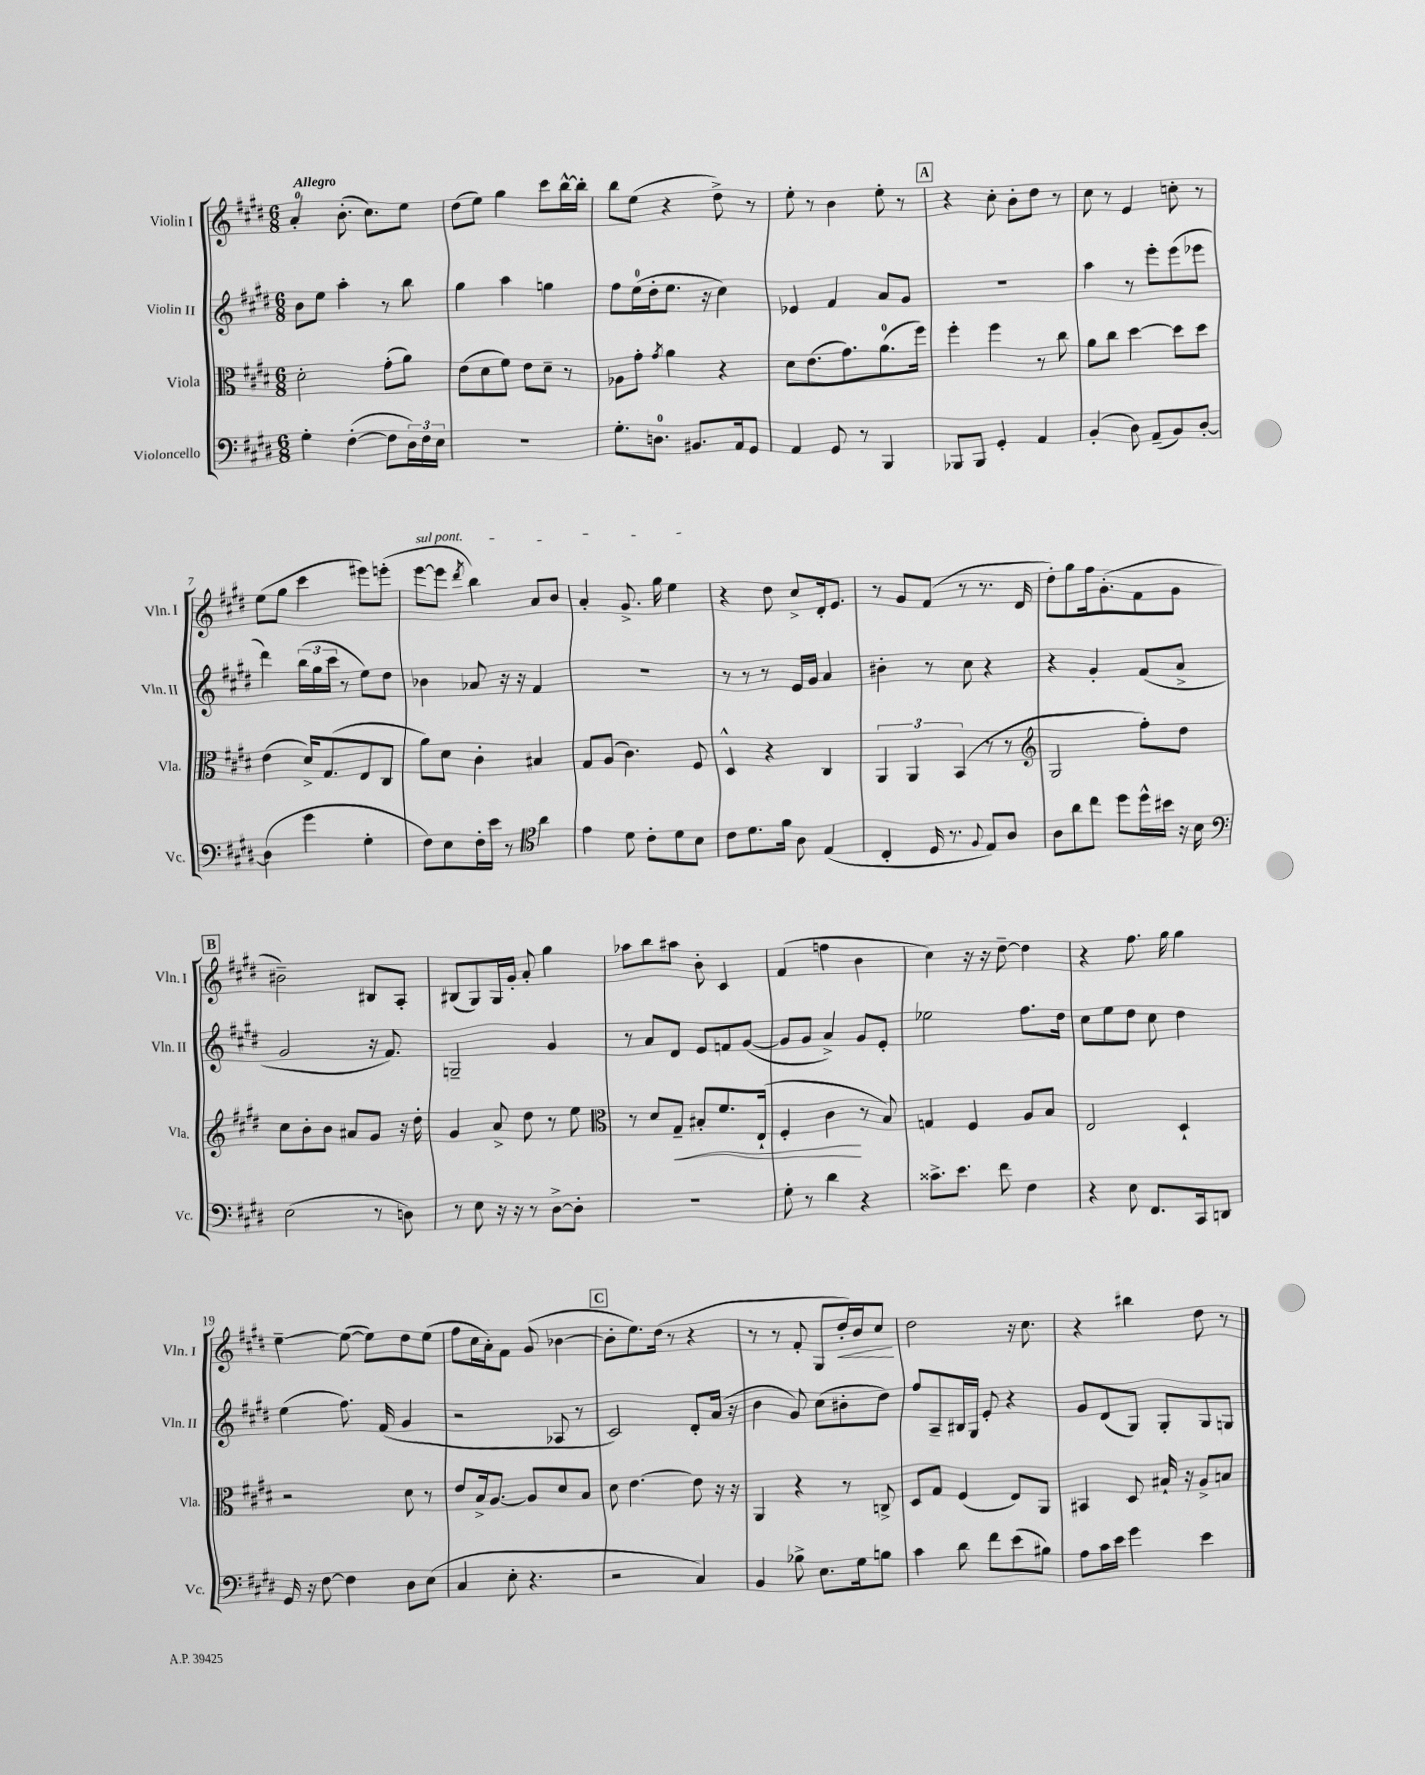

**kern	**kern	**kern	**kern
*staff4	*staff3	*staff2	*staff1
*clefF4	*clefC3	*clefG2	*clefG2
*k[f#c#g#d#]	*k[f#c#g#d#]	*k[f#c#g#d#]	*k[f#c#g#d#]
*M6/8	*M6/8	*M6/8	*M6/8
4G#'	2d#'	8b	4a'
.	.	8ee	.
([4F#'	.	4aa'	(8.b'
.	.	.	8.cc#)
8F#]	(8g#'	8r	.
24D#)	8a)	8bb	8ee
24F#	.	.	.
24E	.	.	.
=	=	=	=
2.r	(8e	4gg#	(8dd#
.	8d#	.	8ee)
.	8f#)	4aa	4gg#
.	8e	.	.
.	8d#~	4gg	8ccc#
.	8r	.	[16bb^^
.	.	.	16bb']
=	=	=	=
8.G#'	8A-	8ff#	8bb
.	8g#'	(16ee	(8ee
8.D	.	16dd#'	.
.	8qg#	.	.
.	4a	8.ee	4r
8.BB#	.	.	.
.	.	16r	.
.	4r	4cc#)	8dd#^)
16AA	.	.	.
8GG#	.	.	8r
=	=	=	=
4AA	8d#	4e-	8ee'
.	(8.e	.	8r
8GG#	.	4f#	4b
.	8.g#)	.	.
8r	.	.	.
4BBB	(8.a	8a	8ee'
.	.	8g#	8r
.	16ff#)	.	.
=	=	=	=
8BBB-	4ff#'	2.r	4r
8BBB-	.	.	.
4GG#'	4ff#	.	8cc#'
.	.	.	8b'
4AA	8r	.	8dd#
.	8cc#	.	8r
=	=	=	=
(4BB'	8a	4aa	8cc#
.	8cc#	.	8r
8D#)	[4dd#	8r	4e
(8AA~	.	8eee'	.
8BB)	8dd#]	(8eee	8cc'
[8D#'	8dd#	8eee-	8r
=	=	=	=
(4D#]	(4e	4ddd#)	(8ee
.	.	.	8gg#
4g#	16d#^)	(24bb	4ccc#
.	.	24gg#	.
.	(8.G#	.	.
.	.	24ccc#	.
.	.	8r	.
4G#'	8E	8ee)	8eee#)
.	8C#	8dd#	(8eee'
=	=	=	=
8F#)	8a)	4b-	[8eee
8E	8d#	.	8eee]
.	.	.	8qddd#
16F#'	4c#'	8a-	4bb)
16e	.	.	.
8r	.	16r	.
.	.	16r	.
*clefC4	*	*	*
4a	4B#	4f#	8a
.	.	.	8b
=	=	=	=
4e	8G#	2.r	4a'
.	(8A	.	.
8d#	4.c#)	.	8.g#^
8c#'	.	.	.
.	.	.	16gg#
8d#	.	.	4ee
8B	8F#	.	.
=	=	=	=
8c#	4D#^^	8r	4r
8.d#	.	8r	.
.	4r	8r	8dd#
16f#	.	.	.
8A	.	16e	8cc#^
.	.	16g#	.
(4E	4C#	4a	16d#'
.	.	.	8.e
=	=	=	=
4C#'	6AA	4b#'	8r
.	.	.	8g#
.	6AA	.	.
16D#	.	8r	(8f#
8.r	.	.	.
.	(6BB	.	.
.	.	8cc#	8r
8qqF#	.	.	.
8E)	8r	4r	8.r
8A	8r	.	.
.	.	.	16d#
=	=	=	=
*	*clefG2	*	*
8A	2G#	4r	8dd#')
8a	.	.	8gg#
8cc#	.	4g#'	16ff#
.	.	.	(8.g#'
8dd#	.	.	.
16dd#^^	8ff#')	(8f#	8f#
16b#	.	.	.
16r	8dd#	8a^	8g#
16B	.	.	.
=	=	=	=
*clefF4	*	*	*
(2E	8cc#	2g#	2b#~)
.	8b'	.	.
.	8b	.	.
.	8a#	.	.
8r	8g#	16r	8B#
.	.	8.f#)	.
8D)	16r	.	8A'
.	16dd#'	.	.
=	=	=	=
8r	4g#	2G~	(8B#
8E	.	.	8G#)
16r	8a^	.	16G#
16r	.	.	16g#'
8r	8dd#	.	8a'
[8D#^	8r	4g#	4gg#
8D#']	8ee	.	.
=	=	=	=
*	*clefC3	*	*
2.r	8r	8r	8aa-
.	8d#	8a	8bb
.	8G#~	8d#	8aa#
.	8B#'	8e	8b'
.	8.f#	8f	4c#
.	.	([8g#	.
.	(16E`	.	.
=	=	=	=
8G#'	4F#'	8g#]	(4f#
8r	.	8g#	.
4d#	4c#	4a^)	4ff
4r	8r	8g#	4b
.	8B)	8e'	.
=	=	=	=
8.c##^	4G	2ee-	4cc#)
8.e	.	.	.
.	4F#	.	16r
.	.	.	16r
8f#	.	.	[8dd#~
4F#	8A	8.ff#	4dd#]
.	8B	.	.
.	.	16dd#	.
=	=	=	=
4r	2E	8cc#	4r
.	.	8ee	.
8E	.	8dd#	8.ff#
8.FF#	.	8cc#	.
.	.	.	16gg#
.	4D#`	4dd#	4gg#
16CC#	.	.	.
8DD	.	.	.
=	=	=	=
16GG#	2r	(4ee	[4ee~
16r	.	.	.
[8F#	.	.	.
4F#]	.	8.ff#)	(8ee_
.	.	.	8ee])
.	.	(16f#	.
8D#	8d#	4g#	8dd#
(8E	8r	.	(8ee
=	=	=	=
4C#	8e	2r	8ff#
.	16B^	.	16cc#
.	[8.A	.	16a')
8E'	.	.	8f#
4.r	8A]	.	(8g#
.	8d#	8A-	[4b-
.	8B	8r	.
=	=	=	=
2r	8d#	2c#)	8b-']
.	[4.e	.	8.ee)
.	.	.	(16dd#
.	.	.	8r
4C#)	8e]	8d#'	4r
.	16r	(16a	.
.	16r	16r	.
=	=	=	=
4BB	4AA	4b	8r
.	.	.	8r
8B-^	4r	8g#)	8f#'
8.E	.	(8cc#	8G#
.	8r	8b#'	16dd#')
16G#	.	.	16b
8B	8C^	8dd#)	8cc#
=	=	=	=
4c#	8D#	8ff#	2dd#
.	8G#	8A~	.
8d#	(4F#	16B#	.
.	.	16G#	.
8f#	.	8e'	.
(8e	8E)	4r	16r
.	.	.	8.cc#
8B#)	8AA	.	.
=	=	=	=
8A	4BB#	8g#	4r
16c#	.	(8d#	.
16e	.	.	.
4g#	8D#	8G#)	4bb#
.	16B#`	8G#'	.
.	16r	.	.
4e	8A^	8G#	8dd#
.	8B	8G	8r
==	==	==	==
*-	*-	*-	*-
